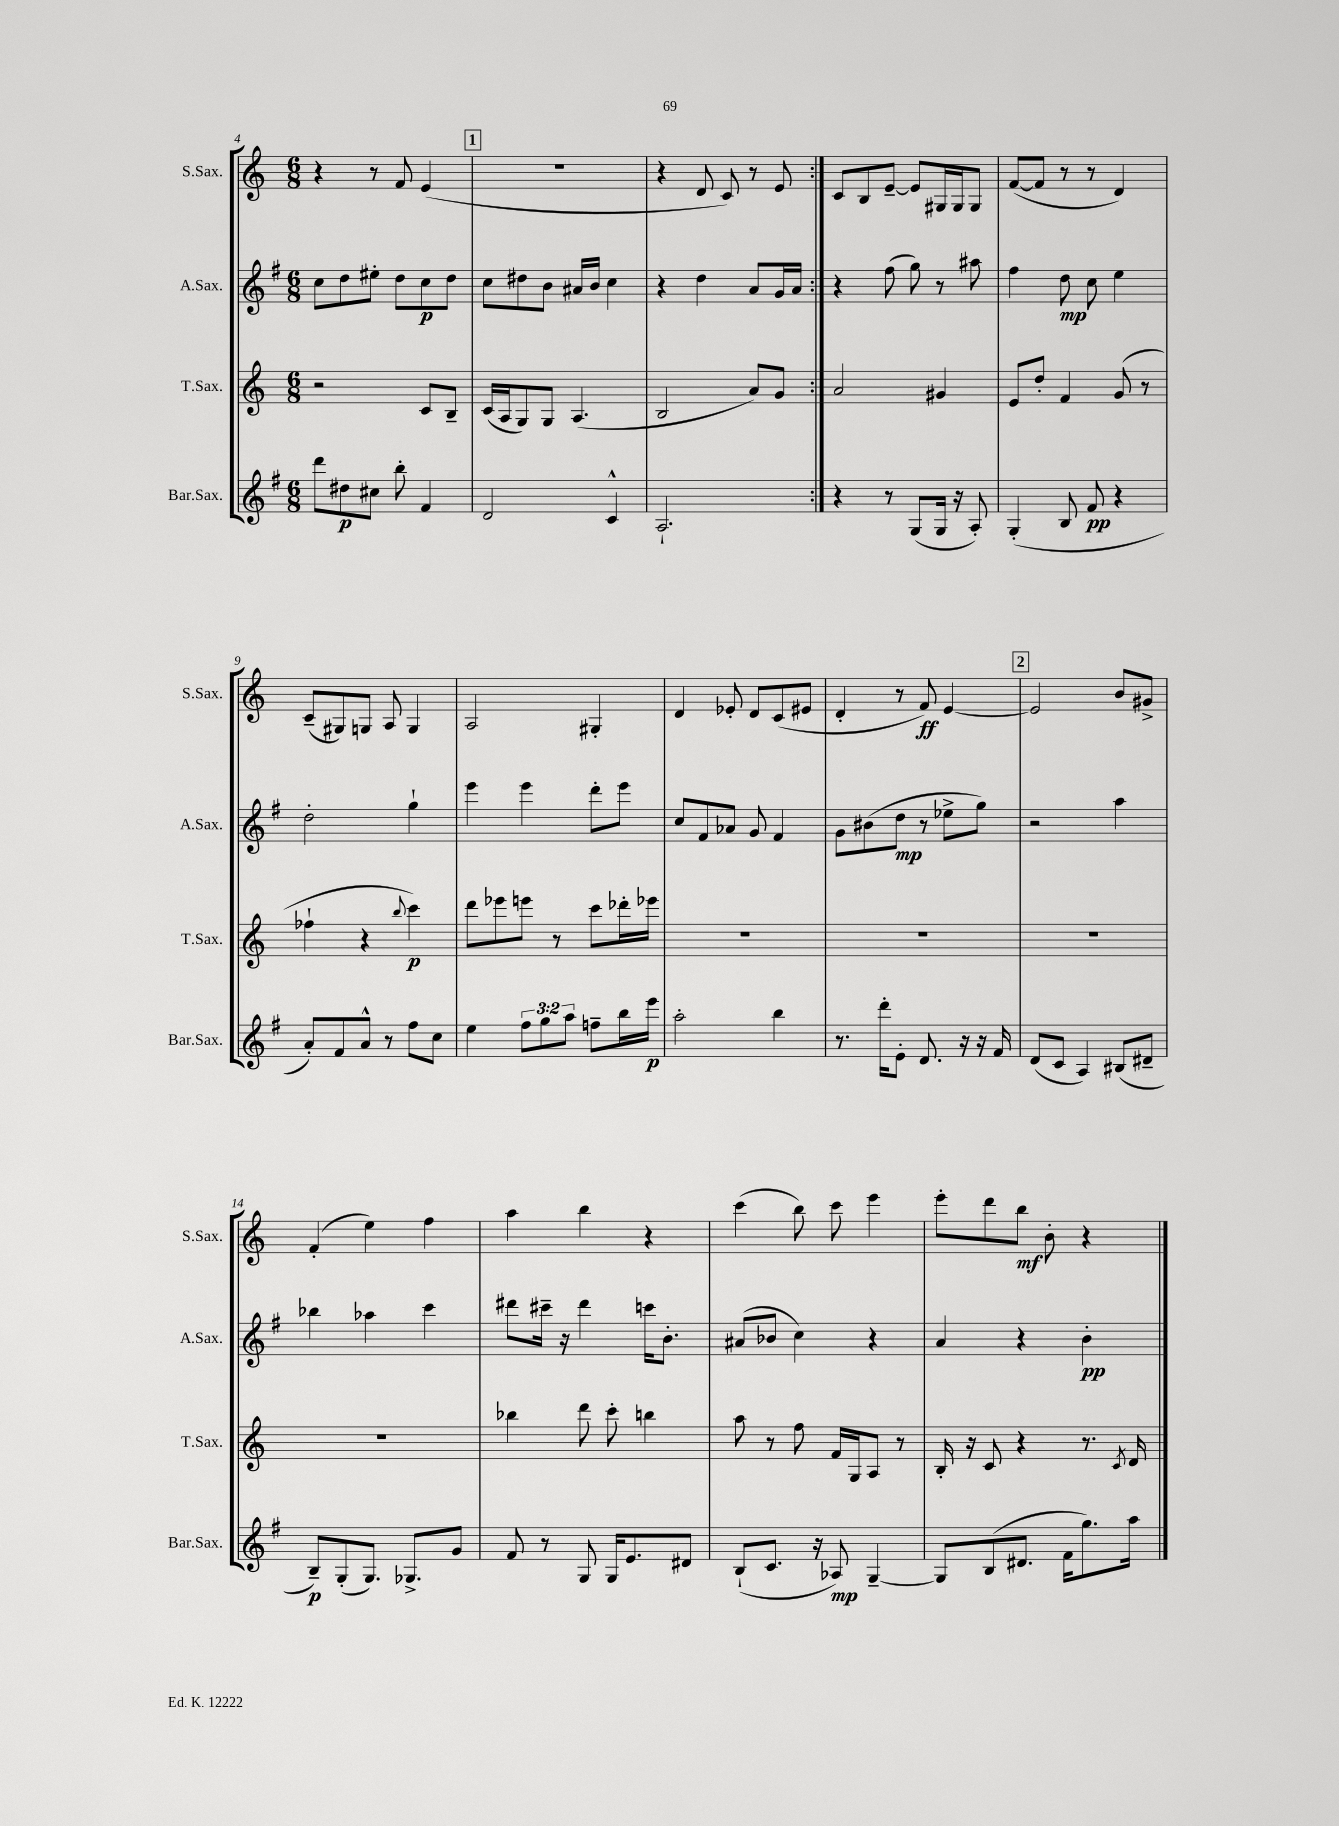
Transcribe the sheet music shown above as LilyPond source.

<<
\new StaffGroup <<
\new Staff = "s0" \with { instrumentName = "S.Sax." shortInstrumentName = "S.Sax." } {
    \clef treble \key c \major \numericTimeSignature \time 6/8
    \autoBeamOff \repeat volta 2 { r4 r8 f'8 e'4( |
    \mark \markup { \box "1" } R2. |
    r4 d'8 c'8) r8 e'8 | }
    c'8[ b8 e'8]~-- e'8[ gis16 gis16 gis8] |
    f'8[~( f'8] r8 r8 d'4) |
    c'8[--( gis8) g8] a8 g4 |
    a2 gis4-. |
    d'4 ees'8-. d'8[ c'8( eis'8] |
    d'4-. r8 f'8\ff) e'4~ |
    \mark \markup { \box "2" } e'2 b'8[ gis'8]-> |
    f'4-.( e''4) f''4 |
    a''4 b''4 r4 |
    c'''4( b''8) c'''8 e'''4 |
    e'''8[-. d'''8 b''8]\mf b'8-. r4 \bar "|." |
}
\new Staff = "s1" \with { instrumentName = "A.Sax." shortInstrumentName = "A.Sax." } {
    \clef treble \key g \major \numericTimeSignature \time 6/8
    \autoBeamOff \repeat volta 2 { c''8[ d''8 eis''8]-. d''8[ c''8\p d''8] |
    \mark \markup { \box "1" } c''8[ dis''8 b'8] ais'16[ b'16] c''4 |
    r4 d''4 a'8[ g'16 a'16] | }
    r4 fis''8( g''8) r8 ais''8 |
    fis''4 d''8\mp c''8 e''4 |
    d''2-. g''4-! |
    e'''4 e'''4 d'''8[-. e'''8] |
    c''8[ fis'8 aes'8] g'8 fis'4 |
    g'8[ bis'8( d''8]\mp r8 ees''8[-> g''8]) |
    \mark \markup { \box "2" } r2 a''4 |
    bes''4 aes''4 c'''4 |
    dis'''8[ cis'''16]-- r16 dis'''4 c'''16[ b'8.]-. |
    ais'8[( bes'8] c''4) r4 |
    a'4 r4 b'4-.\pp \bar "|." |
}
\new Staff = "s2" \with { instrumentName = "T.Sax." shortInstrumentName = "T.Sax." } {
    \clef treble \key c \major \numericTimeSignature \time 6/8
    \autoBeamOff \repeat volta 2 { r2 c'8[ b8]-- |
    \mark \markup { \box "1" } c'16[( a16 g8) g8] a4.( |
    b2 a'8[) g'8] | }
    a'2 gis'4 |
    e'8[ d''8]-. f'4 g'8( r8 |
    fes''4-! r4 \appoggiatura { b''8 } c'''4\p) |
    d'''8[ ees'''8 e'''8] r8 c'''8[ des'''16-. ees'''16] |
    R2. |
    R2. |
    \mark \markup { \box "2" } R2. |
    R2. |
    bes''4 d'''8 c'''8-. b''4 |
    a''8 r8 f''8 f'16[ g16 a8] r8 |
    b16-. r16 c'8 r4 r8. \acciaccatura { c'8 } d'16 \bar "|." |
}
\new Staff = "s3" \with { instrumentName = "Bar.Sax." shortInstrumentName = "Bar.Sax." } {
    \clef treble \key g \major \numericTimeSignature \time 6/8 \override Staff.TupletNumber.text = #tuplet-number::calc-fraction-text
    \autoBeamOff \repeat volta 2 { d'''8[ dis''8\p cis''8] b''8-. fis'4 |
    \mark \markup { \box "1" } d'2 c'4-^ |
    a2.-! | }
    r4 r8 g8[( g16] r16 a8-.) |
    g4-.( b8 fis'8\pp r4 |
    a'8[-.) fis'8 a'8]-^ r8 fis''8[ c''8] |
    e''4 \tuplet 3/2 { fis''8[ g''8 a''8] } f''8[-- b''16 e'''16]\p |
    a''2-. b''4 |
    r8. d'''16[-. e'8]-. d'8. r16 r16 fis'16 |
    \mark \markup { \box "2" } d'8[( c'8] a4) bis8[( dis'8]-- |
    b8[--\p) g8-.( g8.]) ges8.[-> g'8] |
    fis'8 r8 g8 g16[ e'8. dis'8] |
    b8[-!( c'8.] r16 aes8\mp) g4~-- |
    g8[ b8( dis'8.] fis'16[ g''8.) a''16] \bar "|." |
}
>>
>>
\layout { \context { \Score currentBarNumber = #4 } }
